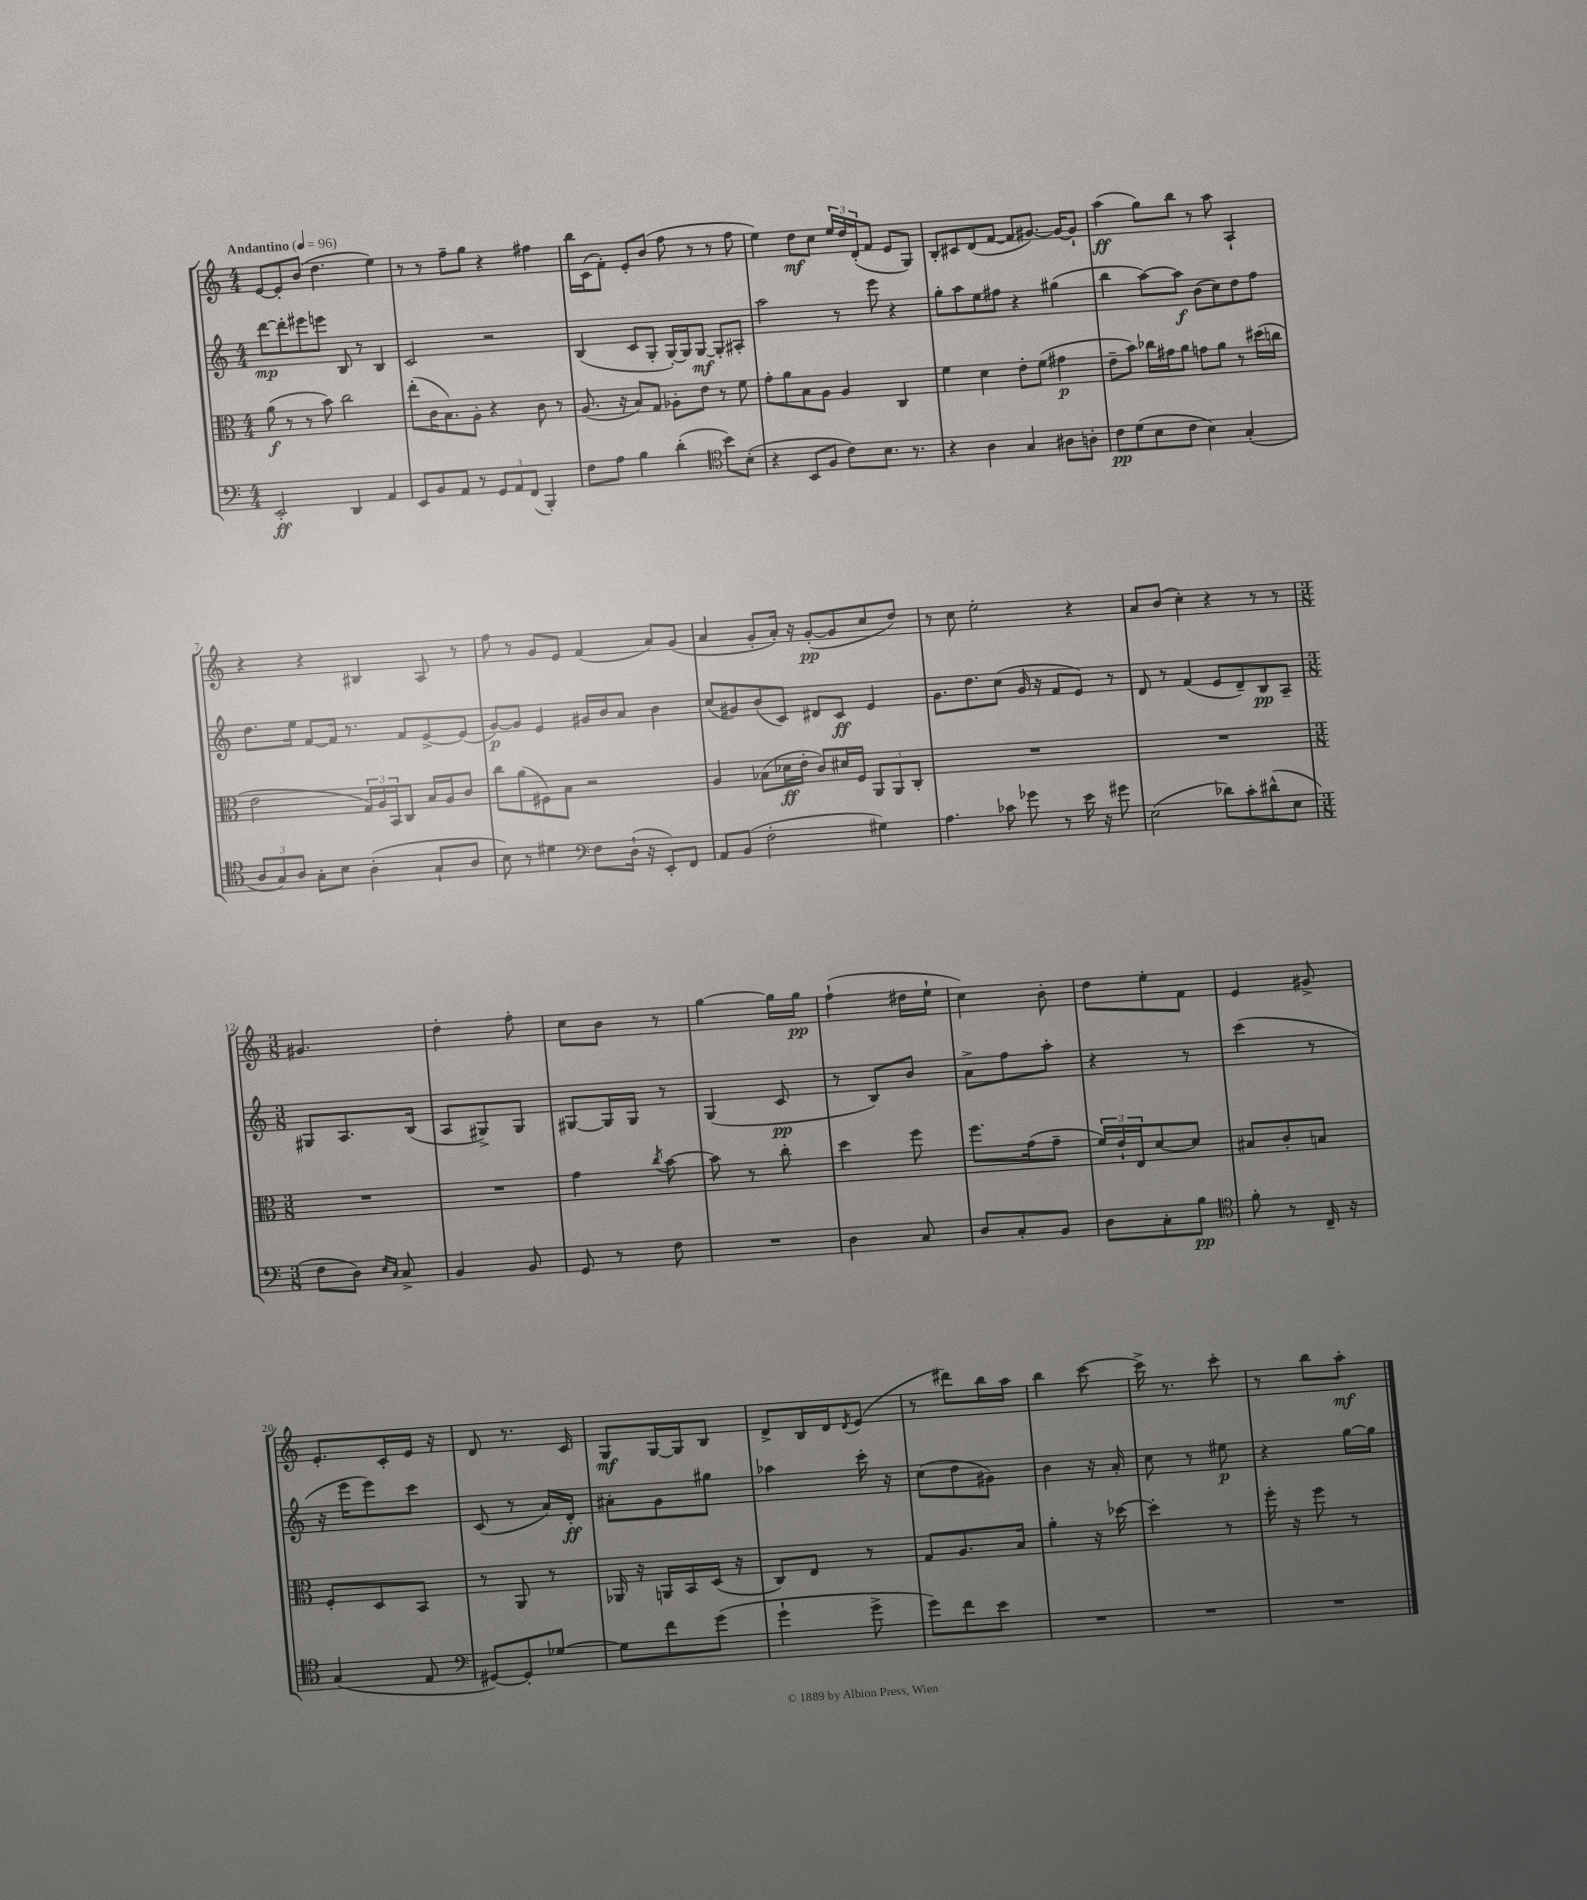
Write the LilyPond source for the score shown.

<<
\new StaffGroup <<
\new Staff = "s0" {
    \clef treble \key c \major \numericTimeSignature \time 4/4 \tempo "Andantino" 4 = 96
    e'8~ e'8-. b'8( d''4. e''4) |
    r8 r8 f''8-- g''8 r4 fis''4 |
    b''16 c'16( f'8-.) e'8-. b'8( f''8 r8 r8 f''8 |
    e''4) d''8\mf c''8 \tuplet 3/2 { e''16 d''16 d'16-.( } f'8 e'8 g8) |
    b8-. cis'8 d'8( f'8~ f'8 gis'8.~) gis'16~ gis'8-! |
    a''4\ff( g''8) b''8 r8 a''8 a4-! |
    r4 r4 bis4 a8 r8 |
    f''8 r8 g'8 e'8 f'4( a'8) g'8( |
    a'4 g'8-. a'16-.) r16 g'8~-.\pp( g'8 c''8 d''8) |
    r8 c''8 e''2-. r4 |
    a'8 b'8( c''4-.) r4 r8 r8 |
    \numericTimeSignature \time 3/8 gis'4. |
    d''4-. f''8-. |
    c''8 b'8 r8 |
    g''4~ g''16 g''16\pp |
    f''4-!( dis''16 e''16-! |
    c''4) b'8-. |
    d''8 e''8-. f'8 |
    e'4 gis'8-> |
    e'8.-. c'16-. e'16 r16 |
    d'8 r8. c'16 |
    g8\mf g16~ g16 b8 |
    d'8-> b16 d'16 \acciaccatura { d'8 } e'8( |
    r8 dis'''8) b''16 a''16 |
    b''4 c'''8~ |
    c'''16-> r8. c'''8-. |
    r8 b''8 a''8-.\mf \bar "|." |
}
\new Staff = "s1" {
    \clef treble \key c \major \numericTimeSignature \time 4/4
    d'''8~\mp d'''8-. eis'''8 e'''8 b8 r8 b4 |
    c'2 r2 |
    b4( c'8 g8-. g16~-.) g16 g8~\mf g8-. ais8-. |
    a''2 r8 e'''8 r4 |
    g''8-. a''8 e''8 fis''8 r4 gis''4( |
    b''4 a''8~) a''8\f b'8( c''8) d''8 f''8 |
    d''8. e''16 f'8~ f'16 r8. f'8 e'8~-> e'8( |
    g'8~\p) g'8 e'4 gis'16 b'16 a'8 b'4 |
    c''8( gis'8) b'8( c'8) dis'8 c'8\ff e'4 |
    g'8. d''8. c''8( g'16 r16 f'8 e'8) r8 |
    d'8 r8 f'4( e'8 d'8--) b8\pp a8-- |
    \numericTimeSignature \time 3/8 gis8 a8. b16( |
    a8 gis8->) gis8 |
    gis8~ gis16 gis16 r8 |
    g4( c'8\pp |
    r8 b8) b'8 |
    a'8-> f''8 a''8-. |
    r4 r8 |
    c'''4( r8 |
    r16 e'''16 e'''8) c'''8 |
    c'8( r8 a'16) d'16-.\ff |
    ais'8-. g'8 gis''8 |
    aes''4 c'''16-. r16 |
    c''8( d''8 gis'8) |
    b'4 r16 a'16-. |
    c''8 r8 eis''8\p |
    r4 g''16~ g''16 \bar "|." |
}
\new Staff = "s2" {
    \clef alto \key c \major \numericTimeSignature \time 4/4
    a'8\f( r8 r8 b'8) c''2 |
    e''8-.( c'16 b8.) a8-. r4 c'8 r8 |
    a8.( r16 b8) g8 aes8-. e'8 r8 f'8 |
    g'8-. a'8 b8 a8 a4 c4 |
    f'4 d'4 e'8-. f'8( gis'4\p |
    e'8-- b'8) ces''16 gis'16 a'8 g'8 a'8 r8 dis''16( c''16 |
    e'2 \tuplet 3/2 { g16) a16 b,16 } c8 b16 a16 c'8 |
    c''8 a'8( fis8) b8 r2 |
    a4 bes8( des'16\ff e'16-. c'8) dis'16 f16 \tuplet 3/2 { a,8 a,8 c8-. } |
    R1 |
    R1 |
    \numericTimeSignature \time 3/8 R4. |
    R4. |
    g'4 \acciaccatura { c''8 } b'8~ |
    b'8 r8 c''8-. |
    d''4 f''8 |
    f''8. g'16( g'8-- |
    \tuplet 3/2 { f'16) e'16-! e16 } d'8~ d'8 |
    bis8 c'8-. b8 |
    f8-. d8 b,8 |
    r8 a,8 r8 |
    aes,16 r16 a,16 b,16 d16( r16 |
    c8) e8 r8 |
    g8 a8. b16 |
    a'4-. r16 des''16~ |
    des''4-. r8 |
    f''16-. r16 f''8 r8 \bar "|." |
}
\new Staff = "s3" {
    \clef bass \key c \major \numericTimeSignature \time 4/4
    e,2-.\ff d,4 a,4 |
    e,8 b,8 a,8 r8 \tuplet 3/2 { g,8 a,8 f,8( } b,,4-.) |
    f8 a8 b4 d'4-.( \clef tenor b'8) b8-.( |
    r4 b,8 f8 c'8) b8. r8. |
    r4 a4 g4 ais8 a8-. |
    c'8\pp d'8( b8 c'8 b4) g4-.( |
    \tuplet 3/2 { a8 g8) a8 } g8-. b8 a4-.( g8-! a8 |
    b8) r8 dis'4 \clef bass f8 d16-!( r16 e,8-.) f,8 |
    a,8 b,8( f2-. gis4) |
    a4. ces'8 ges'8 r8 e'16 r16 gis'8 |
    e2( des'8) c'8-. dis'8-^( e8 |
    \numericTimeSignature \time 3/8 f8 d8) \grace { e16 c16 } c8-> |
    b,4 b,8 |
    g,8 r8 f8 |
    R4. |
    d4 c8 |
    d8 c8-. b,8 |
    d8 c8-. b8\pp |
    \clef tenor f'8-. r8 c16-- r16 |
    g4( e8 |
    \clef bass gis,8~) gis,8-. ges8~ |
    ges8 f'8 g'8( |
    g'4-! g'8-> |
    g'8) f'8 e'8 |
    R4. |
    R4. |
    R4. \bar "|." |
}
>>
>>
